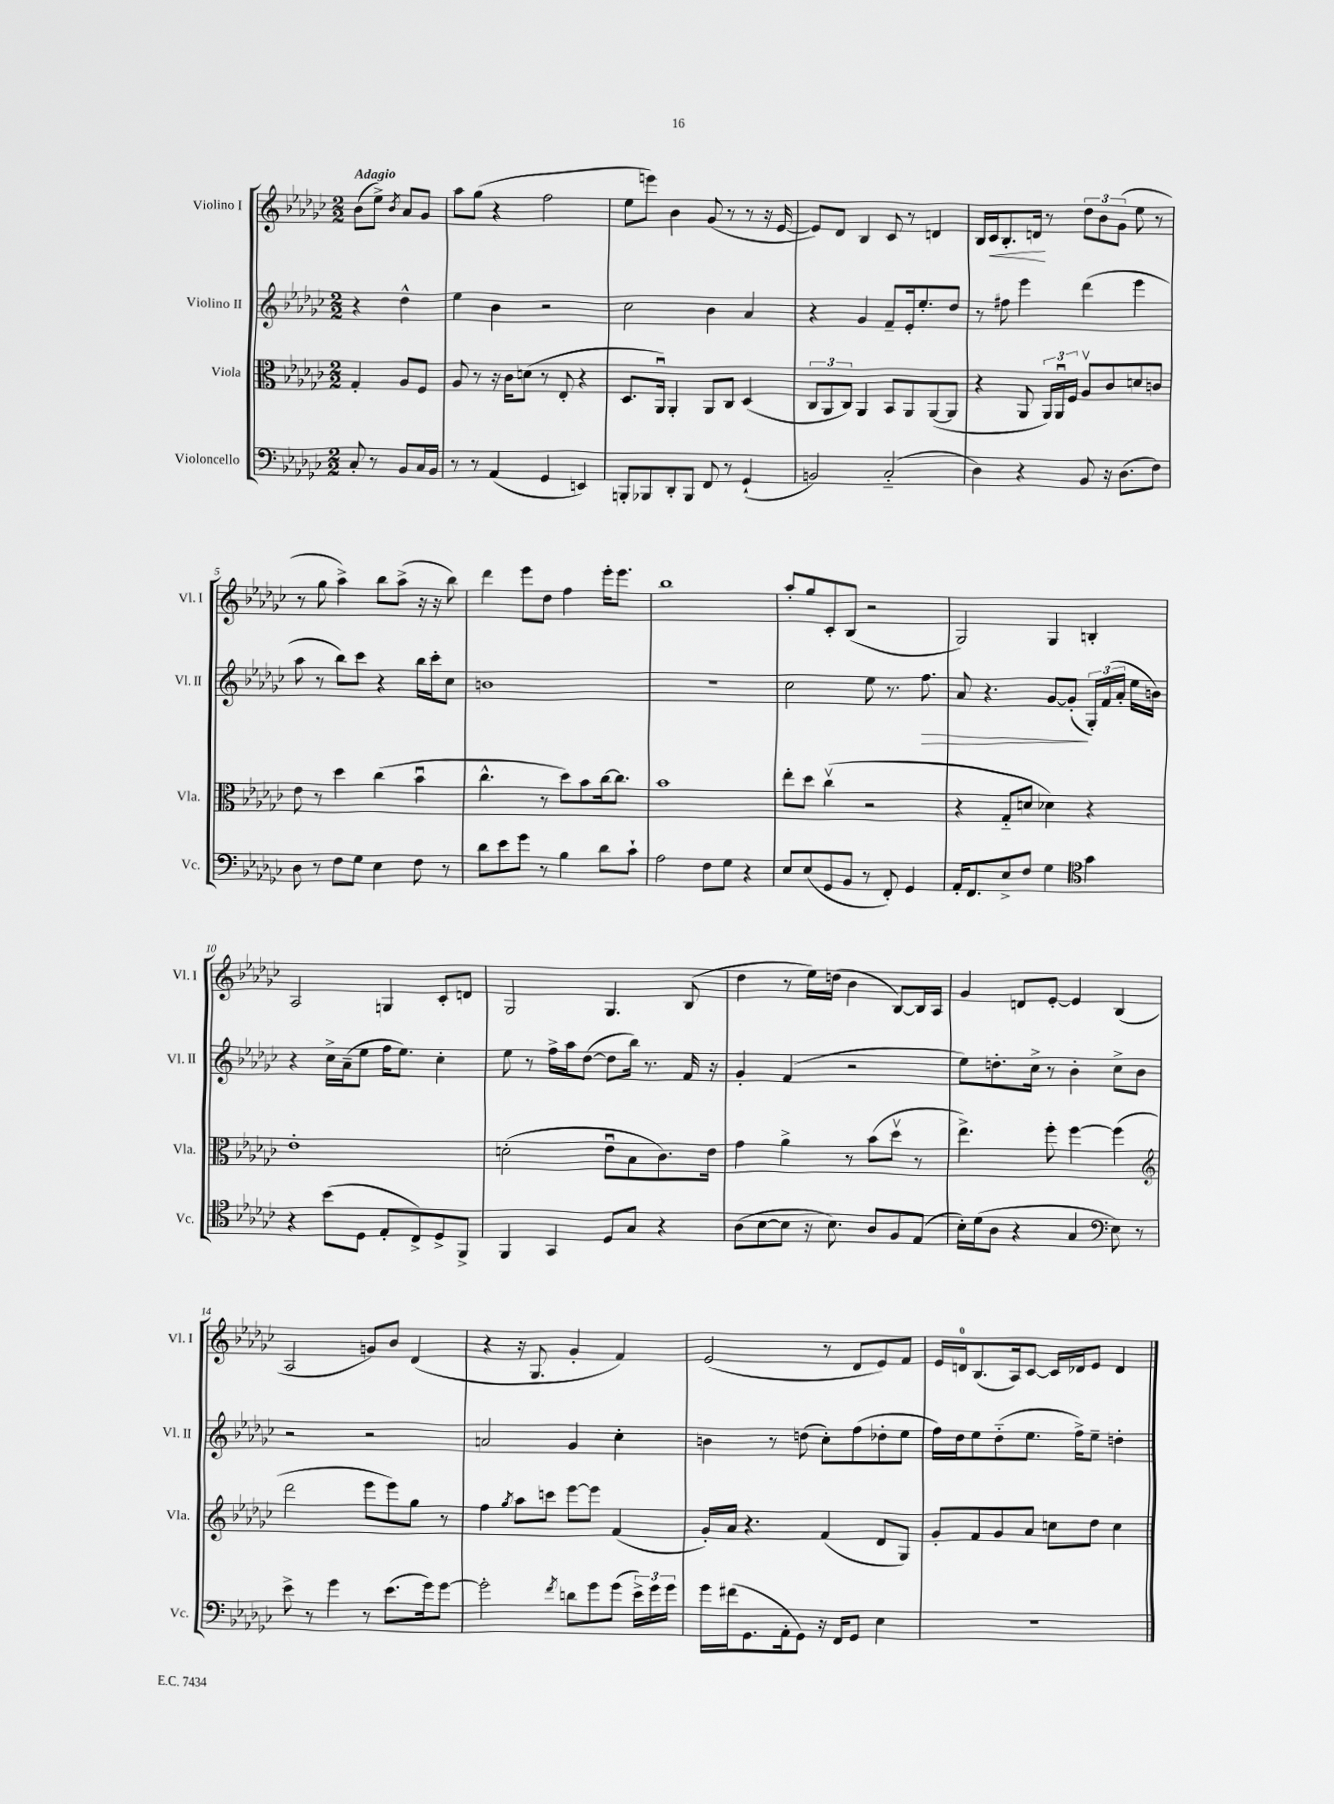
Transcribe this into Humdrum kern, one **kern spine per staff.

**kern	**kern	**kern	**dynam	**kern	**dynam
*part4	*part3	*part2	*part2	*part1	*part1
*staff4	*staff3	*staff2	*staff2	*staff1	*staff1
*I"Violoncello	*I"Viola	*I"Violino II	*	*I"Violino I	*
*I'Vc.	*I'Vla.	*I'Vl. II	*	*I'Vl. I	*
*clefF4	*clefC3	*clefG2	*	*clefG2	*
*k[b-e-a-d-g-c-]	*k[b-e-a-d-g-c-]	*k[b-e-a-d-g-c-]	*	*k[b-e-a-d-g-c-]	*
*M2/2	*M2/2	*M2/2	*	*M2/2	*
=	=	=	=	=	=
!	!	!	!	!LO:TX:a:B:t=Adagio	!
8C-'/	4G-'/	4r	.	(8b-\L	.
8r	.	.	.	8ee-^\J)	.
.	.	.	.	8qb-/	.
8BB-/L	8A-/L	4dd-^^\	.	8a-/L	.
16C-/L	8F/J	.	.	8g-/J	.
16BB-/JJ	.	.	.	.	.
=1	=1	=1	=1	=1	=1
8r	8A-/	4ee-\	.	8aa-\L	.
8r	8r	.	.	(8gg-\J	.
(4AA-/	16r	4b-\	.	4r	.
.	16c-\KL	.	.	.	.
.	(8dn\J	.	.	.	.
4GG-/	8r	2r	.	2ff\	.
.	8E-'/	.	.	.	.
4EEn/)	4r	.	.	.	.
=2	=2	=2	=2	=2	=2
8BBBn'/L	8.D-/L	2cc-\	.	8ee-\L	.
8BBB-X/	.	.	.	8eeen\J)	.
.	16AA-u/Jk)	.	.	.	.
8DD-'/	4AA-'/	.	.	4b-\	.
8BBB-/J	.	.	.	.	.
8FF/	8AA-/L	4b-\	.	(8g-/	.
8r	8C-/J	.	.	8r	.
(4GG-`/	(4D-/	4a-/	.	8r	.
.	.	.	.	16r	.
.	.	.	.	[16e-/	.
=3	=3	=3	=3	=3	=3
2BBn/)	12C-/L	4r	.	8e-/L])	.
.	12AA-/	.	.	.	.
.	.	.	.	8d-/J	.
.	12C-/J)	.	.	.	.
.	4AA-/	4g-/	.	4B-/	.
(2C-/	8BB-/L	8f~/L	.	8c-/	.
.	8AA-/	16e-'/k	.	8r	.
.	.	8.ee-'/	.	.	.
.	([8AA-/	.	.	4dn/	.
.	8AA-/J]	8dd-/J	.	.	.
=4	=4	=4	=4	=4	=4
4D-\)	4r	8r	.	16B-/LL	.
!	!	!	!	!	!LO:HP:b
.	.	.	.	16c-/J	<
.	.	8ff#X\	.	8.B-'/	.
4r	8AA-/	4eee-\	.	.	.
.	.	.	.	16dn/Jk	.
.	24AA-/LL)	.	.	8r	[
.	24AA-u/	.	.	.	.
.	24F/JJ	.	.	.	.
8BB-/	8A-v/L	(4ddd-\	.	12dd-\L	.
.	.	.	.	12b-\	.
16r	8c-/	.	.	.	.
.	.	.	.	(12g-\J	.
(8.D-\L	.	.	.	.	.
.	8dn/	4eee-\	.	8ee-\	.
8F\J)	8cn/J	.	.	8r	.
!!LO:LB:g=z
=5	=5	=5	=5	=5	=5
8D-\	8e-\	8aa-\	.	8r	.
8r	8r	8r	.	8gg-\	.
8F\L	4dd-\	8bb-\L)	.	4aa-^\)	.
8G-\J	.	8ccc-\J	.	.	.
4E-\	(4cc-\	4r	.	8bb-\L	.
.	.	.	.	(8aa-^\J	.
8F\	4b-u\	16bb-\LL	.	16r	.
.	.	16ccc-'\J	.	16r	.
8r	.	8cc-\J	.	8bb-\)	.
=6	=6	=6	=6	=6	=6
8d-\L	4.cc-^^\	1bn	.	4ddd-\	.
8e-\	.	.	.	.	.
8g-\J	.	.	.	8eee-\L	.
8r	8r	.	.	8dd-\J	.
4B-\	8dd-\L)	.	.	4ff\	.
.	8b-\	.	.	.	.
8d-\L	[16cc-\k	.	.	16eee-'\KL	.
.	8.cc-\J]	.	.	8.eee-\J	.
8c-`\J	.	.	.	.	.
=7	=7	=7	=7	=7	=7
2A-\	1b-	1r	.	1bb-	.
8F\L	.	.	.	.	.
8G-\J	.	.	.	.	.
4r	.	.	.	.	.
=8	=8	=8	=8	=8	=8
8E-/L	8ee-'\L	2cc-\	.	8aa-'/L	.
(8E-/	8dd-\J	.	.	8gg-/	.
8GG-/	(4cc-v\	.	.	8c-'/	.
8BB-/J	.	.	.	(8B-/J	.
8r	2r	8ee-\	.	2r	.
8FF'/)	.	8.r	.	.	.
4GG-/	.	.	.	.	.
!	!	!	!LO:HP:b	!	!
.	.	8.ff\	>	.	.
=9	=9	=9	=9	=9	=9
16AA-'/KL	4r	8a-/	.	2G-/)	.
8.FF/	.	.	.	.	.
.	.	4.r	.	.	.
8E-^/	8G-/L	.	.	.	.
8F/J	8dn/J	.	.	.	.
4G-\	4d-X\)	[8g-/L	.	4G-/	.
.	.	(8g-'/J]	.	.	.
*clefC4	*	*	*	*	*
4g-\	4r	24G-'/LL)	]	4Bn'/	.
.	.	(24f/	.	.	.
.	.	24a-'/JJ	.	.	.
.	.	16ee-\LL	.	.	.
.	.	16bn\JJ)	.	.	.
!!LO:LB:g=z
=10	=10	=10	=10	=10	=10
4r	1e-'	4r	.	2A-/	.
(8b-\L	.	16cc-^\LL	.	.	.
.	.	(16a-~\J	.	.	.
8D-\J	.	8ee-\J	.	.	.
8E-'/L	.	16ff\KL	.	4Gn/	.
.	.	8.ee-\J)	.	.	.
8C-^/)	.	.	.	.	.
8D-^/	.	4cc-'\	.	8c-'/L	.
8FF^/J	.	.	.	8dn/J	.
=11	=11	=11	=11	=11	=11
4FF/	(2dn'\	8ee-\	.	2G-/	.
.	.	8r	.	.	.
4GG-/	.	16ff^\LL	.	.	.
.	.	16aa-\J	.	.	.
.	.	([8dd-\J	.	.	.
8D-/L	8e-u\L	8dd-\L]	.	4.G-/	.
8G-/J	8B-\	16bb-\Jk)	.	.	.
.	.	8.r	.	.	.
4r	8.c-\)	.	.	.	.
.	.	16f/	.	(8B-/	.
.	16e-\Jk	16r	.	.	.
=12	=12	=12	=12	=12	=12
(8A-\L	4g-\	4g-'/	.	4dd-\	.
[8B-\	.	.	.	.	.
8B-\J]	4a-^\	(4f/	.	8r	.
16r	.	.	.	16ee-\LL)	.
8.B-\)	.	.	.	(16ddn\JJ	.
.	8r	2r	.	4b-\	.
8A-/L	(8b-\L	.	.	.	.
8F/	8dd-v\J	.	.	[8B-/L)	.
(8E-/J	8r	.	.	16B-/L]	.
.	.	.	.	16A-/JJ	.
=13	=13	=13	=13	=13	=13
16B-'\LL)	4.ee-^\)	8ee-\L)	.	4g-/	.
(16d-\J	.	.	.	.	.
8A-\J	.	8.ddn'\	.	.	.
4r	.	.	.	8dn/L	.
.	.	16cc-^\Jk	.	.	.
.	8ff'\	8r	.	[8e-'/J	.
4G-/	[4ff\	4b-'\	.	4e-/]	.
*clefF4	*	*	*	*	*
8E-\)	(4ff\]	8cc-^\L	.	(4B-/	.
8r	.	8b-\J	.	.	.
!!LO:LB:g=z
=14	=14	=14	=14	=14	=14
*	*clefG2	*	*	*	*
8e-^\	2ddd-\	2r	.	2A-/	.
8r	.	.	.	.	.
4g-\	.	.	.	.	.
8r	8eee-\L	2r	.	8gn/L)	.
(8.e-\L	8eee-\)	.	.	8b-/J	.
.	8gg-\J	.	.	(4d-/	.
16g-\k)	.	.	.	.	.
[8g-\J	8r	.	.	.	.
=15	=15	=15	=15	=15	=15
2g-'\]	4ff\	2an/	.	4r	.
.	8qgg-/	.	.	.	.
.	8aa-\L	.	.	16r	.
.	.	.	.	8.G-/	.
.	8cccn\J	.	.	.	.
8qf/	.	.	.	.	.
8dn\L	[8eee-\L	4g-/	.	4g-'/	.
8g-\	8eee-\J]	.	.	.	.
(8g-\J	(4f/	4cc-'\	.	4f/)	.
24e-^\LL)	.	.	.	.	.
24g-\	.	.	.	.	.
24g-\JJ	.	.	.	.	.
=16	=16	=16	=16	=16	=16
16g-\LL	16g-'/LL)	4bn\	.	(2e-/	.
(16f#X\J	16a-/JJ	.	.	.	.
8.GG-\	4.r	.	.	.	.
.	.	8r	.	.	.
16AA-'\k	.	.	.	.	.
8GG-\J)	.	(8ddn\	.	.	.
16r	(4f/	8cc-'\L)	.	8r	.
16FF/KL	.	.	.	.	.
8GG-/J	.	(8ff\	.	8d-/L	.
4E-\	8d-/L	8dd-X'\	.	8e-/)	.
.	8G-/J)	8ee-\J	.	8f/J	.
=17	=17	=17	=17	=17	=17
1r	8g-'/L	16ff\LL)	.	16e-/LL	.
.	.	16dd-\J	.	16dn/J	.
.	8f/	8ee-\	.	(8.B-/	.
.	8g-/	(8dd-\	.	.	.
.	.	.	.	16A-/k)	.
.	8a-/J	8.ee-\J	.	[8c-/J	.
.	8ccn\L	.	.	16c-/LL]	.
.	.	16ff^\KL)	.	16d-X/J	.
.	8dd-\J	8ee-~\J	.	8e-/J	.
.	4cc\	4ddn'\	.	4d-/	.
==	==	==	==	==	==
*-	*-	*-	*-	*-	*-
